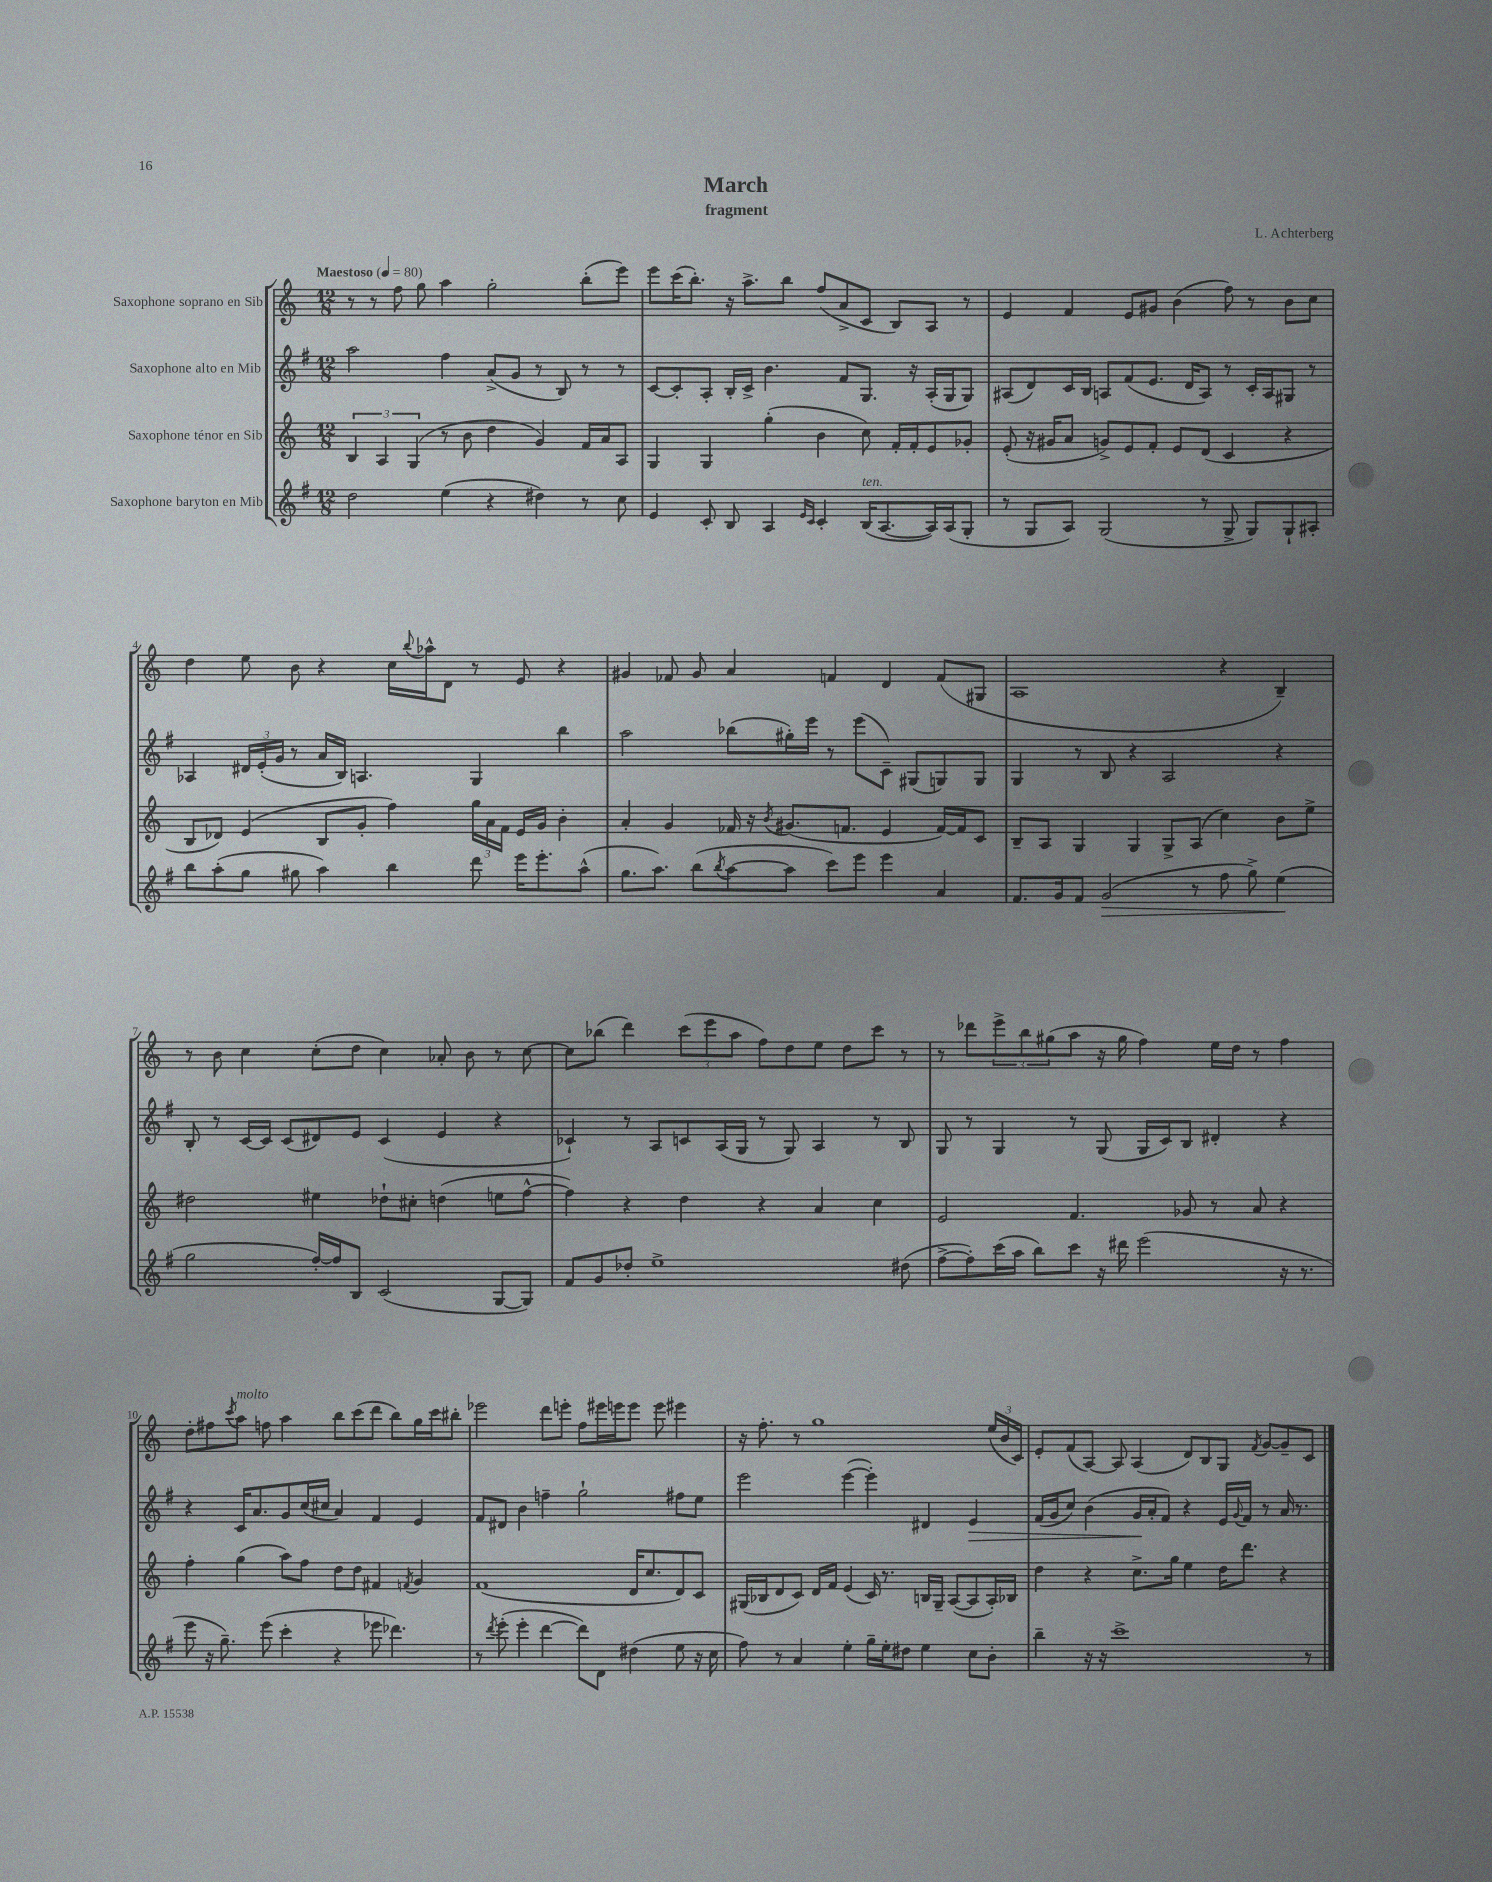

**kern	**dynam	**kern	**kern	**dynam	**kern
*part4	*part4	*part3	*part2	*part2	*part1
*staff4	*staff4	*staff3	*staff2	*staff2	*staff1
*I"Saxophone baryton en Mib	*	*I"Saxophone ténor en Sib	*I"Saxophone alto en Mib	*	*I"Saxophone soprano en Sib
*clefG2	*	*clefG2	*clefG2	*	*clefG2
*k[f#]	*	*k[]	*k[f#]	*	*k[]
*M12/8	*	*M12/8	*M12/8	*	*M12/8
*MM80	*	*MM80	*MM80	*	*MM80
=1	=1	=1	=1	=1	=1
!	!	!	!	!	!LO:TX:a:B:t=Maestoso
2dd\	.	6B/	2aa\	.	8r
.	.	.	.	.	8r
.	.	6A/	.	.	.
.	.	.	.	.	8ff\
.	.	(6G/	.	.	.
.	.	.	.	.	8gg\
(4ee\	.	8r	4ff#\	.	4aa\
.	.	8b\	.	.	.
4r	.	4dd\	(8a^/L	.	2gg'\
.	.	.	8g/J	.	.
4dd#X\)	.	4g/)	8r	.	.
.	.	.	8B/)	.	.
8r	.	16f/LL	8r	.	(8bb'\L
.	.	16a/J	.	.	.
8cc\	.	8A/J	8r	.	8eee\J)
=2	=2	=2	=2	=2	=2
4e/	.	4G/	[8c/L	.	8eee\L
.	.	.	8c'/]	.	(16ccc\K
.	.	.	.	.	8.bb'\J)
8c'/	.	4G/	8A'/J	.	.
8B/	.	.	16B'/LL	.	16r
.	.	.	16c^/JJ	.	8.aa^\L
4A/	.	(4gg'\	4.b\	.	.
.	.	.	.	.	8bb\J
16qqe/LL	.	.	.	.	.
16qqc/JJ	.	.	.	.	.
4c'/	.	4b\	.	.	(8ff/L
.	.	.	8f#/L	.	8a^/
!LO:TX:a:i:t=ten.	!	!	!	!	!
(16B/KL	.	8cc\)	8.G/J	.	8c/J
[8.A/	.	.	.	.	.
.	.	16f'/LL	.	.	8B/L)
.	.	16f'/J	16r	.	.
16A/L])	.	8e/	(16A'/LL	.	8A/J
(16A/J	.	.	16G/J	.	.
8G'/J	.	8g-X'/J	8G/J)	.	8r
=3	=3	=3	=3	=3	=3
8r	.	(8e'/	(8A#X/L	.	4e/
8G/L	.	16r	8d/)	.	.
.	.	16g#X/KL	.	.	.
8A/J)	.	8a/J	16c/L	.	4f/
.	.	.	16B/JJ	.	.
(2G/	.	8gn^/L)	8An/L	.	.
.	.	8e/	(8f#/	.	8e/L
.	.	8f'/J	8.e/J	.	8g#X/J
.	.	8e/L	.	.	(4b\
.	.	.	16d/KL	.	.
8r	.	(8d/J	8A/J)	.	.
8G^/	.	4c/	8r	.	8ff\)
8G/L)	.	.	16c'/LL	.	8r
.	.	.	16A/J	.	.
8G`/	.	4r	8G#X/J	.	8b\L
8A#X'/J	.	.	8r	.	8cc\J
!!LO:LB:g=z
=4	=4	=4	=4	=4	=4
8bb\L	.	8B/L	4A-X/	.	4dd\
(8aa'\	.	8d-X/J)	.	.	.
8gg\J	.	(4e/	24d#X/LL	.	8ee\
.	.	.	(24e'/	.	.
.	.	.	24g/JJ	.	.
8gg#X\	.	.	8r	.	8b\
4aa\)	.	8B/L	16a/LL	.	4r
.	.	.	16B/JJ)	.	.
.	.	8g'/J	4.An/	.	.
4bb\	.	4ff\)	.	.	16cc\LL
.	.	.	.	.	8qqbb/
.	.	.	.	.	16aa-X^^\J
.	.	.	.	.	8d\J
8ddd\	.	24gg\LL	4G/	.	8r
.	.	24a\	.	.	.
.	.	24f\JJ	.	.	.
16eee\KL	.	16e/LL	.	.	8e/
8.eee'\	.	16g/JJ	.	.	.
.	.	4b'\	4bb\	.	4r
(8aa^^\J	.	.	.	.	.
=5	=5	=5	=5	=5	=5
8.gg\L	.	4a'/	2aa\	.	4g#X/
8.aa\J)	.	.	.	.	.
.	.	4g/	.	.	8f-X/
(8bb\L	.	.	.	.	8g#/
8qbb/	.	.	.	.	.
[8aa\	.	16f-X/	(8bb-X\L	.	4a/
.	.	16r	.	.	.
.	.	8qb/	.	.	.
8aa\J]	.	(8.g#X/L	16gg#X'\L)	.	.
.	.	.	16eee\JJ	.	.
8ccc\L)	.	.	8r	.	4fn/
.	.	8.fn/J	.	.	.
8eee\J	.	.	(8eee\L	.	.
4eee\	.	4e/	8c~\J)	.	4d/
.	.	.	(8G#X/L	.	.
4a/	.	[16f/LL)	8Gn/)	.	(8f/L
.	.	16f/J]	.	.	.
.	.	8c/J	8G/J	.	8G#X/J
=6	=6	=6	=6	=6	=6
8.f#/L	.	8B~/L	4G/	.	1A
.	.	8A/J	.	.	.
16g/k	.	.	.	.	.
8f#/J	.	4G/	8r	.	.
!	!LO:HP:b	!	!	!	!
(2g/	>	.	8B/	.	.
.	.	4G/	4r	.	.
.	.	8G^/L	2A/	.	.
8r	.	(8A/J	.	.	.
8ff#\	.	4cc\)	.	.	4r
8gg^\)	.	.	.	.	.
(4ee\	.	8b\L	4r	.	4B~/)
.	.	8ee^\J	.	.	.
.	]	.	.	.	.
!!LO:LB:g=z
=7	=7	=7	=7	=7	=7
2gg\	.	2dd#X\	8B'/	.	8r
.	.	.	8r	.	8b\
.	.	.	[16c/LL	.	4cc\
.	.	.	16c/JJ]	.	.
.	.	.	(8c/L	.	.
[16ff#'/LL)	.	4ee#X\	8d#X/)	.	(8cc'\L
16ff#/J]	.	.	.	.	.
8B/J	.	.	8e/J	.	8dd\J
(2c/	.	8dd-X`\L	(4c/	.	4cc\)
.	.	8cc#X'\J	.	.	.
.	.	(4ddn\	4e/	.	8a-X'/
.	.	.	.	.	8b\
[8G/L	.	8een\L	4r	.	8r
8G/J])	.	[8ff^^\J	.	.	[8cc\
=8	=8	=8	=8	=8	=8
8f#/L	.	4ff\])	4c-X`/)	.	8cc\L]
8g/	.	.	.	.	(8bb-X\J
8dd-X'/J	.	4r	8r	.	4ddd\)
1ee^	.	.	8A/L	.	.
.	.	4dd\	8cn/	.	(12ccc\L
.	.	.	.	.	12eee\
.	.	.	(16A/L	.	.
.	.	.	.	.	12aa\J
.	.	.	16G/JJ	.	.
.	.	4r	8r	.	8ff\L)
.	.	.	8G/)	.	8dd\
.	.	4a/	4A/	.	8ee\J
.	.	.	.	.	8dd\L
.	.	4cc\	8r	.	8ccc\J
(8dd#X\	.	.	8B/	.	8r
=9	=9	=9	=9	=9	=9
[8ff#^\L	.	2e/	8G/	.	8r
8ff#'\])	.	.	8r	.	8ddd-X\L
(16ccc\L	.	.	4G/	.	12eee^\
16aa\JJ	.	.	.	.	.
.	.	.	.	.	12bb\
8bb\L)	.	.	.	.	.
.	.	.	.	.	(12gg#X\
8ccc\J	.	4.f/	8r	.	8aa\J
16r	.	.	(8G/	.	16r
16ddd#X\	.	.	.	.	16gg#\
(2eee\	.	.	16G/LL	.	4ff\)
.	.	.	16c/J)	.	.
.	.	8g-X/	8B/J	.	.
.	.	8r	4d#X'/	.	16ee\LL
.	.	.	.	.	16dd\JJ
.	.	8a/	.	.	8r
16r	.	4r	4r	.	4ff\
8.r	.	.	.	.	.
!!LO:LB:g=z
=10	=10	=10	=10	=10	=10
8eee\	.	4ff'\	4r	.	8dd'\L
16r	.	.	.	.	8ff#X\
8.gg~\)	.	.	.	.	.
.	.	.	.	.	8qccc/
!	!	!	!	!	!LO:TX:a:i:t=molto
.	.	(4gg\	16c/KL	.	8aa\J
.	.	.	8.a/	.	.
(8eee\	.	.	.	.	8ffn\
4ccc'\	.	8aa\L)	8g/	.	4aa\
.	.	8ff\J	(16cc/L	.	.
.	.	.	16cc#X/JJ	.	.
4r	.	8dd\L	4a/)	.	8bb\L
.	.	8dd\J	.	.	(8ccc\
8eee-X\	.	4f#X/	4f#/	.	8ddd\J
4.ddd-X\)	.	.	.	.	8bb\L)
.	.	8qfn/	.	.	.
.	.	4g/	4e/	.	16gg\L
.	.	.	.	.	16ccc\J
.	.	.	.	.	8bb#X'\J
=11	=11	=11	=11	=11	=11
8r	.	(1f	8f#/L	.	2eee-X\
8qddd/	.	.	.	.	.
(8eee'\	.	.	8d#X/J	.	.
4eee'\	.	.	4b\	.	.
[4ddd\	.	.	4ffn~\	.	8ddd\L
.	.	.	.	.	8eeen'\J
8ddd\L])	.	.	2gg`\	.	8ff\L
8d\J	.	.	.	.	16eee#X\L
.	.	.	.	.	16eeen\J
(4dd#X\	.	16d/KL	.	.	8eee\J
.	.	8.cc/	.	.	.
.	.	.	.	.	8eee\
8ee\	.	8d/)	8ff#X\L	.	4eee#X\
16r	.	8c/J	8ee\J	.	.
16cc\	.	.	.	.	.
=12	=12	=12	=12	=12	=12
8ff#\)	.	(16G#X/LL	2eee\	.	16r
.	.	16B-X/J	.	.	8.ff'\
8r	.	8d/	.	.	.
4a/	.	8c/J)	.	.	8r
.	.	16d/LL	.	.	1gg
.	.	16f/JJ	.	.	.
4ee'\	.	(4e/	([4eee\	.	.
16gg~\LL	.	16c/)	4eee'\])	.	.
16ee'\J	.	8.r	.	.	.
8dd#X\J	.	.	.	.	.
4ee\	.	16Bn/LL	4d#X/	.	.
.	.	16G#~/JJ	.	.	.
.	.	([8A/L	.	.	.
!	!	!	!	!LO:HP:b	!
8cc\L	.	8A/]	4e/	>	.
8b'\J	.	16A'/L)	.	.	(24ee/LL
.	.	.	.	.	24b/
.	.	16B-X/JJ	.	.	.
.	.	.	.	.	24c/JJ)
=13	=13	=13	=13	=13	=13
4bb~\	.	4dd\	(16f#/LL	.	8e'/L
.	.	.	16g/J	.	.
.	.	.	8cc/J)	.	(8f/
16r	.	4r	(4b\	.	[8A/J)
16r	.	.	.	.	.
1ccc^	.	.	.	.	8A/]
.	.	8.cc^\L	16g/LL	.	(4A/
.	.	.	16a'/J	]	.
.	.	.	8f#/J)	.	.
.	.	16gg\Jk	.	.	.
.	.	4ee\	4r	.	8d/L)
.	.	.	.	.	8B/
.	.	16dd\KL	16e/LL	.	8G/J
.	.	.	8qqg/	.	.
.	.	8.ddd\J	16f#/JJ	.	.
.	.	.	.	.	8qf/
.	.	.	8r	.	[8g/L
.	.	4r	16a/	.	8g~/]
.	.	.	8.r	.	.
8r	.	.	.	.	8c/J
==	==	==	==	==	==
*-	*-	*-	*-	*-	*-
